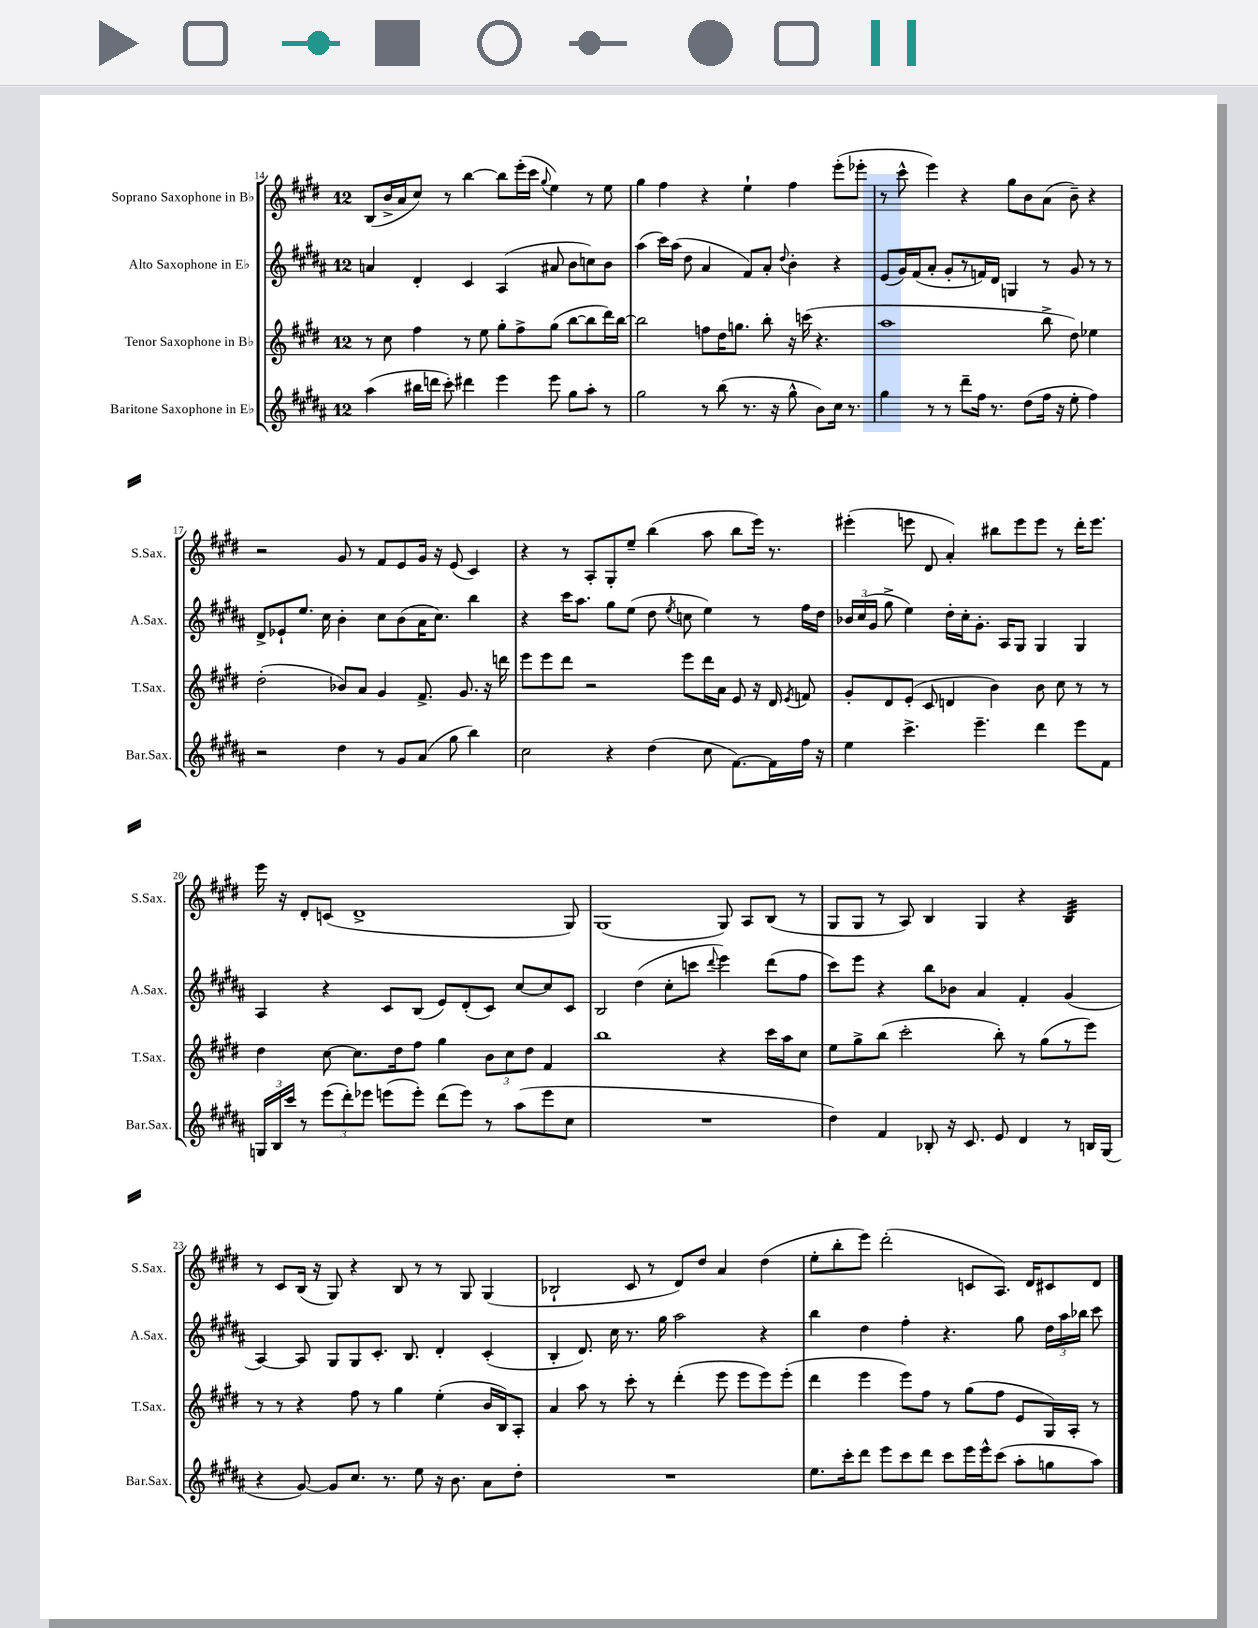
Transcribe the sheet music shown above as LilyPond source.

<<
\new StaffGroup <<
\new Staff = "s0" \with { instrumentName = "Soprano Saxophone in Bb" shortInstrumentName = "S.Sax." } {
    \clef treble \key e \major \once \override Staff.TimeSignature.style = #'single-digit \time 12/8
    \autoBeamOff b8[( b'16-> a'16 cis''8]) r8 b''4~ b''8[ e'''16-.( cis'''16] \appoggiatura { gis''8 } e''4) r8 e''8 |
    gis''4 fis''4 r4 e''4-! fis''4 e'''8[-.( ees'''8]-. |
    r8 cis'''8-^ e'''4) r4 gis''8[ b'8 a'8]( b'8--) r4 |
    r2 gis'8 r8 fis'8[ e'8 gis'16] r16 e'8( cis'4) |
    r4 r8 a8[-. gis8-. e''8]-- b''4( a''8 b''8[ e'''16]) r8. |
    eis'''4-.( e'''8 dis'8 a'4-.) bis''8[ e'''8 e'''8] r8 dis'''16[-. e'''8.] |
    e'''16 r16 dis'8[-. c'8]( dis'1-> gis8) |
    gis1( gis8) a8[ b8]( r8 |
    gis8[ gis8] r8 a8) b4 gis4 r4 b4:32 |
    r8 cis'8[ b16]( r16 gis8) r4 b8 r8 r8 gis8 gis4( |
    bes2-! cis'8 r8 dis'8[) dis''8] a'4 dis''4( |
    e''8[-. b''8-. e'''8]) dis'''2-.( c'8[ a8.]) dis'16[ cis'8 dis'8] \bar "|." |
}
\new Staff = "s1" \with { instrumentName = "Alto Saxophone in Eb" shortInstrumentName = "A.Sax." } {
    \clef treble \key b \major \once \override Staff.TimeSignature.style = #'single-digit \time 12/8
    \autoBeamOff a'4 dis'4-. cis'4 ais4( ais'8 b'8[ c''8) b'8] |
    ais''4( cis'''16[) ais''16]( dis''8 ais'4 fis'8[) ais'8]-. \appoggiatura { dis''8 } b'4-. r4 |
    e'8[( gis'16) fis'16( ais'8]-. gis'8[-. r8 f'16) dis'16] g4 r8 gis'8 r8 r8 |
    dis'8[-> ees'8-! e''8.] cis''16 b'4-. cis''8[ b'8( ais'16 cis''8.]) b''4 |
    r4 cis'''16[ ais''8.] gis''8[ e''8]( dis''8 \acciaccatura { e''8 } c''8 e''4) r8 fis''16[ dis''16] |
    \tuplet 3/2 { bes'16[ cis''16( gis'16] } gis''8-> e''4) dis''16[-. cis''16-. gis'8.]-. ais16[ gis8] gis4 gis4 |
    ais4 r4 cis'8[ b8]( e'8[) dis'8-.( cis'8]) cis''8[~ cis''8 cis'8] |
    b2 dis''4( cis''8[-. c'''8] \appoggiatura { dis'''8 } e'''4) dis'''8[( fis''8] |
    cis'''8[) e'''8] r4 b''8[ bes'8] ais'4 fis'4-. gis'4( |
    ais4~) ais8 gis8[ gis8 cis'8.]-. b8. dis'4-. cis'4-.( |
    b4-. dis'8.) cis''16 r8. gis''16 ais''2 r4 |
    b''4 dis''4 fis''4-. r4. gis''8 \tuplet 3/2 { dis''16[ ais''16 bes''16] } cis'''8 \bar "|." |
}
\new Staff = "s2" \with { instrumentName = "Tenor Saxophone in Bb" shortInstrumentName = "T.Sax." } {
    \clef treble \key e \major \once \override Staff.TimeSignature.style = #'single-digit \time 12/8
    \autoBeamOff r8 cis''8 fis''4 r8 e''8 gis''8[-. fis''8-> gis''8]( b''8[~ b''8 dis'''16) b''16]~ |
    b''2 f''8[ dis''16 g''8.] b''8-. r16 c'''16( r4. |
    a''1 b''8-> dis''8) ees''4 |
    dis''2-.( bes'8[) a'8] gis'4 fis'8.-> gis'8. r16 d'''16 |
    e'''8[ e'''8 dis'''8] r2 e'''8[ dis'''16 a'16] e'8 r16 dis'16 \acciaccatura { e'8 } f'8 |
    gis'8[-. dis'8 e'8]-.( cis'8 d'4 b'4) b'8 cis''8 r8 r8 |
    dis''4 cis''8~ cis''8.[ dis''16 fis''8] gis''4 \tuplet 3/2 { b'8[ cis''8 dis''8] } fis'4 |
    b''1 r4 cis'''16[ a''16 cis''8] |
    e''8[ gis''8-> b''8]( cis'''2-. b''8-.) r8 gis''8[( r8 e'''8]) |
    r8 r8 r4 fis''8 r8 gis''4 e''4-.( b'16[ b16) a8]-. |
    a'4 a''8 r8 cis'''8-. r8 dis'''4-.( e'''8 e'''8[ e'''8) e'''8]-.( |
    dis'''4 e'''4 e'''8[) fis''8] r8 gis''8[( fis''8] e'8[ gis16) a16]-. r8 \bar "|." |
}
\new Staff = "s3" \with { instrumentName = "Baritone Saxophone in Eb" shortInstrumentName = "Bar.Sax." } {
    \clef treble \key b \major \once \override Staff.TimeSignature.style = #'single-digit \time 12/8
    \autoBeamOff ais''4( bis''16[ d'''16] cis'''8-.) dis'''4 e'''4 e'''8 gis''8[ ais''8]-. r8 |
    gis''2 r8 b''8( r8. r16 gis''8-^ b'8[) cis''16] r8. |
    gis''4 r8 r8 dis'''8[-- fis''16] r8. dis''8[( fis''16] r16 e''8-. fis''4) |
    r2 dis''4 r8 gis'8[ ais'8]( gis''8 b''4) |
    cis''2 r4 dis''4( cis''8 fis'8.[~) fis'16 fis''16] r16 |
    e''4 cis'''4.-> e'''4.-- dis'''4 e'''8[ fis'8] |
    \tuplet 3/2 { g16[ b16 cis'''16] } r8 \tuplet 3/2 { e'''8[( dis'''8-.) ees'''8] } e'''8[( e'''8]-.) dis'''8[( e'''8]) r8 ais''8[( e'''8 cis''8] |
    R1. |
    dis''4) fis'4 bes8-. r16 cis'8. e'8 dis'4 r8 b16[ gis16]( |
    r4 gis'8~) gis'8[ cis''8.] r8. e''8 r16 b'8. ais'8[ dis''8]-. |
    R1. |
    e''8.[ cis'''16-. dis'''8] e'''8[ cis'''8 dis'''8] cis'''8[ e'''16 e'''16-^ cis'''8]( ais''8[-. g''8 ais''8]) \bar "|." |
}
>>
>>
\layout { \context { \Score currentBarNumber = #14 } }
